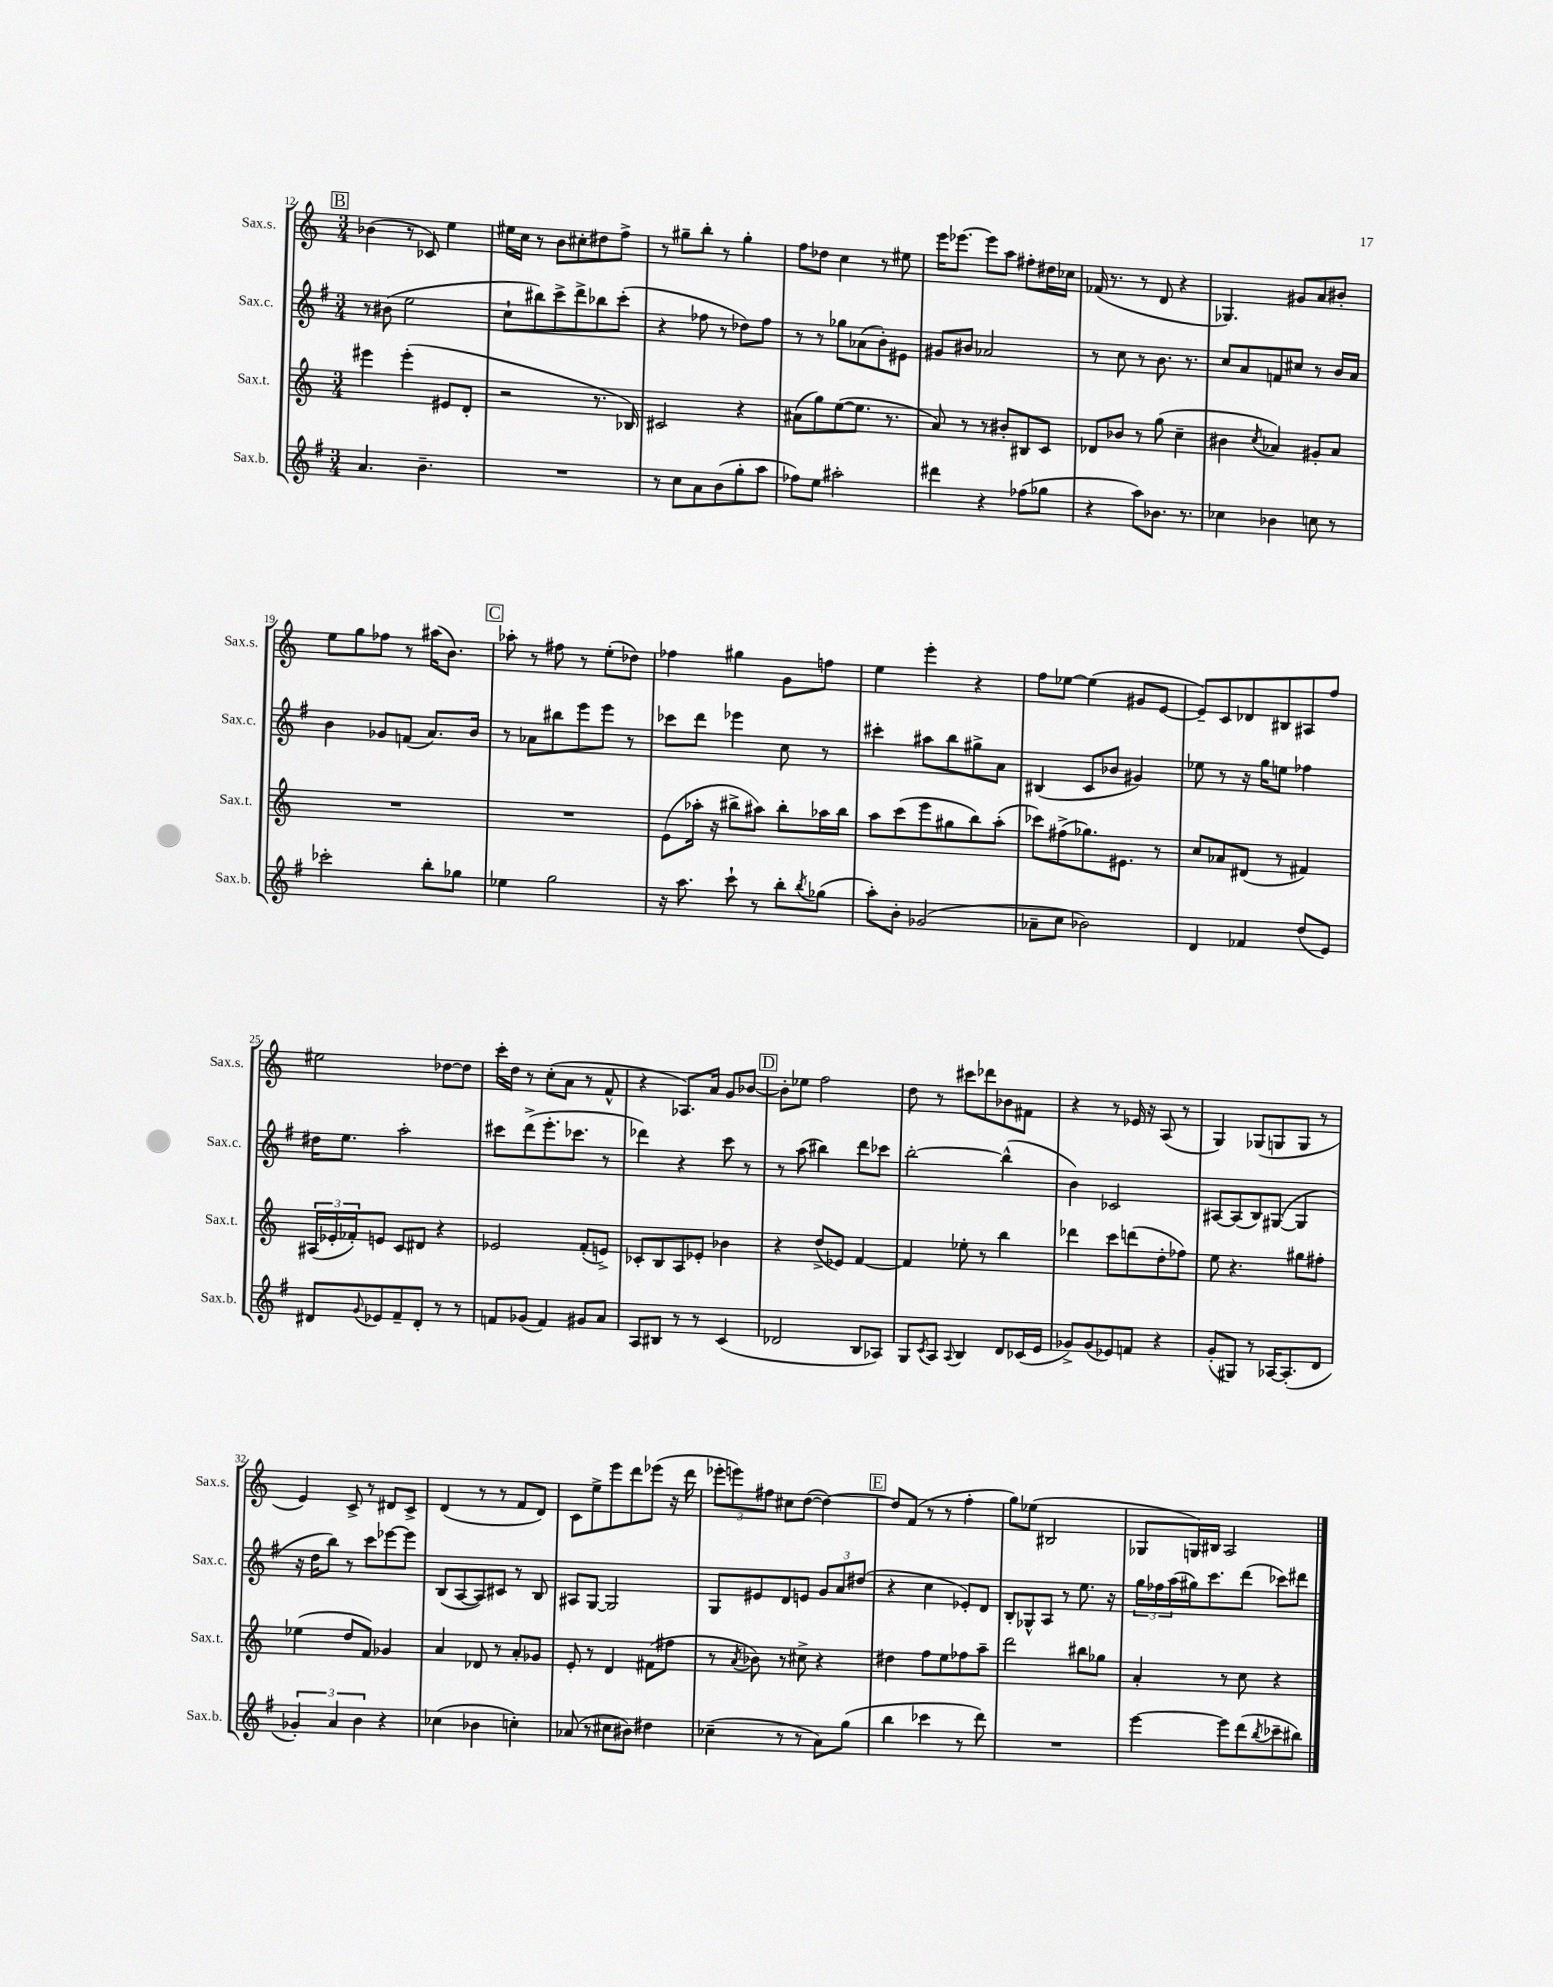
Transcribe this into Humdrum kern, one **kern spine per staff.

**kern	**kern	**kern	**kern
*part4	*part3	*part2	*part1
*staff4	*staff3	*staff2	*staff1
*I"Sax.b.	*I"Sax.t.	*I"Sax.c.	*I"Sax.s.
*I'Sax.b.	*I'Sax.t.	*I'Sax.c.	*I'Sax.s.
*clefG2	*clefG2	*clefG2	*clefG2
*k[f#]	*k[]	*k[f#]	*k[]
*M3/4	*M3/4	*M3/4	*M3/4
!!LO:REH:place=s1:t=B
=12	=12	=12	=12
4.a/	4eee#X\	8r	(4b-X\
.	.	(8b#X\	.
.	(4eee#'\	2ee\	8r
4.b~\	.	.	8c-X/)
.	8e#X/L	.	4ee\
.	8d'/J	.	.
=13	=13	=13	=13
2.r	2r	8cc`\L	16ee#X\LL
.	.	.	16cc\JJ
.	.	8bb#X\)	8r
.	.	8ccc^\	8b\L
.	.	8ddd^\	8cc#X'\
.	8.r	8bb-X\	8dd#X\
.	.	(8ccc'\J	8ff^\J
.	16B-X/)	.	.
=14	=14	=14	=14
8r	2c#X/	4r	8r
8cc\L	.	.	8gg#X~\L
8a\	.	8ff-X\	8bb'\J
(8b\	.	8r	8r
8gg'\	4r	8dd-X\L)	4gg#'\
8aa\J	.	8ff-\J	.
=15	=15	=15	=15
8ff-X\L)	(8a#X\L	8r	8ff\L
8ee\J	8gg\)	8r	8dd-X\J
2aa#X'\	([8ee\	8gg-X\L	4cc\
.	8.ee\J]	(8a-X\	.
.	.	8b'\)	8r
.	8.r	.	.
.	.	8e#X\J	8ee#X\
=16	=16	=16	=16
4ddd#X\	8a/)	8g#X/L	16eee\KL
.	.	.	[8.eee-X\J
.	8r	8b#X/J	.
4r	8r	2a-X/	8eee-\L]
.	8b#X'/L	.	8aa\J
(8ff-X\L	8B#X/	.	8ff#X'\L
8gg-X\J	8c/J	.	16dd#X\L
.	.	.	16cc-X\JJ
=17	=17	=17	=17
4r	8d-X/L	8r	(16f-X/
.	.	.	8.r
.	8b-X/J	8cc\	.
8aa\L)	8r	8r	8r
8.b-X\J	(8gg\	8.b\	8d/
.	4cc~\	.	4r
8.r	.	8.r	.
=18	=18	=18	=18
4cc-X\	4b#X\	8cc/L	4.G-X/)
.	.	8a/	.
.	8qcc/	.	.
4b-X\	4a-X/)	8fn/	.
.	.	8cc#X/J	8g#X/L
8ccn\	8g#X'/L	8r	8a/
8r	8a-/J	16b/LL	8b#X'/J
.	.	16a/JJ	.
!!LO:LB:g=z
=19	=19	=19	=19
2ccc-X'\	2.r	4b\	8ee\L
.	.	.	8gg\
.	.	8g-X/L	8ff-X\J
.	.	(8fn/J	8r
8bb'\L	.	8.a/L)	(16aa#X\KL
.	.	.	8.b\J)
8gg-X\J	.	.	.
.	.	16b/Jk	.
!!LO:REH:place=s1:t=C
=20	=20	=20	=20
4ee-X\	2.r	8r	8aa-X'\
.	.	8a-X\L	8r
2gg\	.	8bb#X\	8ff#X\
.	.	8eee\	8r
.	.	8eee\J	(8ee'\L
.	.	8r	8dd-X\J)
=21	=21	=21	=21
16r	(8e\L	8ccc-X\L	4ff-X\
8.aa\	.	.	.
.	16aa-X'\Jk	8ddd\J	.
.	16r	.	.
8ccc`\	8bb#X^\L	4eee-X\	4gg#X\
8r	8aa#X\J)	.	.
8bb'\L	8bb#'\L	8cc\	8g\L
8qbb/	.	.	.
(8gg-X\J	16aa-X\L	8r	8ffn\J
.	16bb#\JJ	.	.
=22	=22	=22	=22
8aa'\L)	8aa\L	4ccc#X'\	4ee\
8b'\J	(8ccc\	.	.
(2g-X/	8eee\	8aa#X\L	4eee'\
.	8gg#X\	8bb\	.
.	8bb\)	8gg#X^\	4r
.	(8aa'\J	8a\J	.
=23	=23	=23	=23
8a-X~\L	8ccc-X\L)	(4B#X/	8ff\L
8cc\J	(8ff#X^\	.	[8ee-X\J
2b-X\)	8.gg-X\)	8c/L	(4ee-\]
.	.	8b-X/J	.
.	8.e#X\J	.	.
.	.	4g#X/)	8g#X/L
.	8r	.	[8e/J
=24	=24	=24	=24
4d/	8cc/L	8ee-X\	8e~/L])
.	8a-X/	8r	8c/
4f-X/	(8d#X/J	16r	8d-X/
.	.	16gg\KL	.
.	8r	8een\J	8B#X/
(8dd/L	4f#X/)	4ff-X\	8A#X/
8e/J)	.	.	8ff/J
!!LO:LB:g=z
=25	=25	=25	=25
8d#X/L	(24A#X/LL	16dd#X\KL	2ee#X\
.	24e-X'/	.	.
.	.	8.ee\J	.
.	24f-X'/J)	.	.
8qqg/	.	.	.
8e-X/	8en/J	.	.
8f#~/	8c/L	2aa'\	.
8d#'/J	8d#X/J	.	.
8r	4r	.	[8dd-X\L
8r	.	.	8dd-\J]
=26	=26	=26	=26
8fn/L	2e-X/	8ccc#X\L	16ccc'\LL
.	.	.	16dd\JJ
(8g-X/J	.	(8ddd^\	8r
4f/)	.	8.eee'\	(8cc'\L
.	.	.	8a\J
.	.	8.ccc-X\J	.
8g#X/L	(8f'/L	.	8r
8a/J	8en^/J)	8r	8f^^/
=27	=27	=27	=27
8A/L	8c-X'/L	4ddd-X\)	4r
8B#X/J	8B/	.	.
8r	8A/	4r	8.A-X/L)
8r	8e-X'/J	.	.
.	.	.	16a/Jk
(4c/	4b-X\	8ccc\	8g/L
.	.	8r	[8b-X/J
!!LO:REH:place=s1:t=D
=28	=28	=28	=28
2d-X/	4r	8r	8b-'\L]
.	.	(8aa\	8ee-X\J
.	(8dd^/L	4bb#X\)	2ff\
.	8e-X/J)	.	.
8B/L	[4f/	8ddd\L	.
8A-X/J)	.	8ccc-X\J	.
=29	=29	=29	=29
8G/L	4f/]	[2bb'\	8dd\
8qc/	.	.	.
8A/J	.	.	8r
8qqA/	.	.	.
4B/	8ee-X'\	.	8ccc#X\L
.	8r	.	8ddd-X\
8d/L	4bb\	(4bb^^\]	8b-X\
(16c-X/L	.	.	8f#X\J
16e/JJ	.	.	.
=30	=30	=30	=30
8g-X^/L)	4ddd-X\	4b\)	4r
(8g-/	.	.	.
8e-X/)	8ccc\L	2c-X/	8r
8fn/J	(8dddn\	.	16e-X/
.	.	.	16r
4r	8dd'\	.	(8A/
.	8ff-X\J)	.	8r
=31	=31	=31	=31
(8g'/L	8ee\	[8A#X/L	4G/)
8G#X/J)	4.r	(8A#/]	.
8r	.	8B/)	(8G-X/L
[16A-X/KL	.	([8G#X/J	8Gn/
(8.A-'/]	.	.	.
.	8gg#X\L	4G#/]	8G/J
8d/J	8ff#X'\J	.	8r
!!LO:LB:g=z
=32	=32	=32	=32
6g-X'/)	(4ee-X\	16r	4e/)
.	.	16dd\KL	.
.	.	8bb\J)	.
6a/	.	.	.
.	8dd/L	8r	8c^/
6b\	.	.	.
.	8f/J)	8ccc\L	8r
4r	4g-X/	[8eee-X\	8d#X/L
.	.	8eee-\J]	8c^/J
=33	=33	=33	=33
(4cc-X\	4a/	(8B/L	(4d/
.	.	[8A/	.
4b-X\	8d-X/	8A/])	8r
.	8r	8c#X/J	8r
4ccn'\)	8a'/L	8r	8f/L
.	8g-X/J	8B/	8d/J)
=34	=34	=34	=34
(8a-X/	8e'/	8A#X/L	8c\L
8r	8r	[8G/J	8ee^\
8cc#X\L	4d/	2G/]	8eee\
8b#X\J)	.	.	8ddd\
4dd#X\	(8f#X\L	.	(8eee-X\J
.	8ff#X\J	.	16r
.	.	.	16ddd\
=35	=35	=35	=35
(4cc-X~\	8r	8G/L	12eee-X'\L
.	.	.	12eeen\)
.	8qa/	.	.
.	8b-X\)	8e#X/	.
.	.	.	12ff#X\J
8r	8r	8d/	8cc#X\L
8r	8cc#X^\	8en/J	([8dd\J
8a\L)	4r	12g/L	4dd\_)
.	.	12a/	.
(8gg\J	.	.	.
.	.	(12dd#X/J	.
!!LO:REH:place=s1:t=E
=36	=36	=36	=36
4bb\	4dd#X\	4r	8dd/L]
.	.	.	(8f/J
4ccc-X\	8ff\L	4cc\	8r
.	8ee\	.	8r
8r	8ff-X\	8e-X'/L)	4ff'\
8ddd\)	8aa~\J	8d/J	.
=37	=37	=37	=37
2.r	2ddd\	8B'/L	8gg\L)
.	.	8G-X^^/	(8ee-X\J
.	.	8A/J	2B#X/
.	.	8r	.
.	8bb#X\L	8.ee\	.
.	8gg-X\J	.	.
.	.	16r	.
=38	=38	=38	=38
[4eee\	4a'/	24gg\LL	8G-X/L
.	.	24ff-X\	.
.	.	(24aa\	.
.	.	16gg#X\J)	16Gn/L)
.	.	8.ccc\	16B#X/JJ
8eee\L]	8r	.	2A/
(8ddd\	8cc\	(8ddd\J	.
8qbb/	.	.	.
8ccc-X~\	4r	8ccc-X\L)	.
8bb#X\J)	.	8ddd#X\J	.
==	==	==	==
*-	*-	*-	*-
